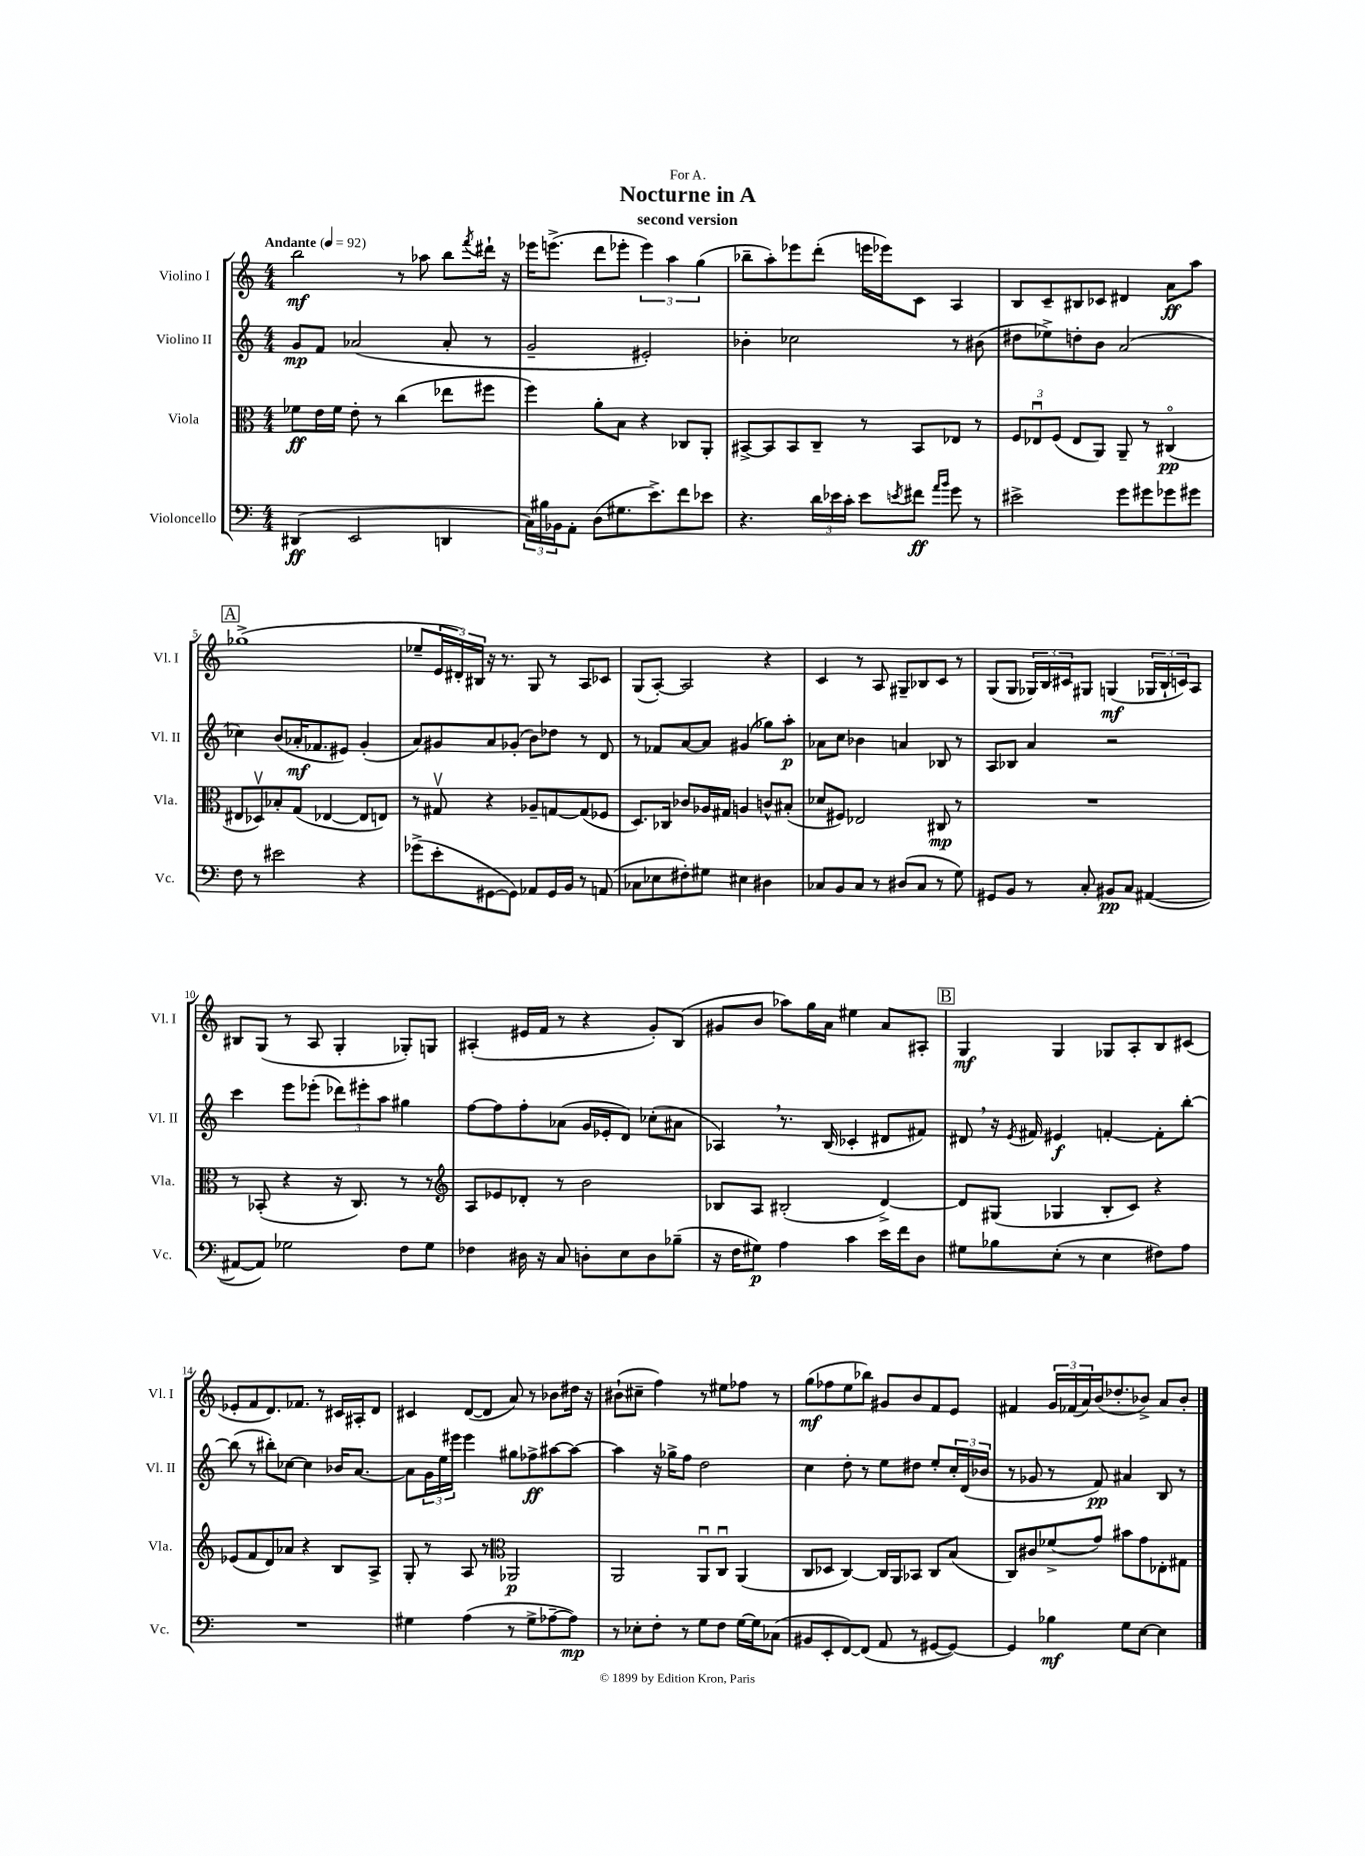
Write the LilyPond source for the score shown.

\header { title = "Nocturne in A" subtitle = "second version" dedication = "For A." }
<<
\new StaffGroup <<
\new Staff = "s0" \with { instrumentName = "Violino I" shortInstrumentName = "Vl. I" } {
    \clef treble \key c \major \numericTimeSignature \time 4/4 \tempo "Andante" 4 = 92
    b''2\mf r8 aes''8 b''8 \acciaccatura { f'''8 } dis'''16-! r16 |
    ees'''16 e'''8.->( d'''8 ees'''8-. \tuplet 3/2 { ees'''4) a''4 g''4( } |
    bes''8-- a''8-.) ees'''8 d'''8-.( e'''16 ees'''16) c'8 a4 |
    b8 c'8-- bis8 ces'8 dis'4 a'8\ff a''8 |
    \mark \markup { \box "A" } ges''1->( |
    ees''8-- \tuplet 3/2 { e'16 dis'16-.) bis16 } r16 r8. g8 r8 a8 ces'8 |
    g8( a8~-.) a2 r4 |
    c'4 r8 a8 gis8-- bes8 c'8 r8 |
    g8( g8 \tuplet 3/2 { ges16) b16 cis'16 } gis8 g4\mf( \tuplet 3/2 { ges16 b16-! c'16) } a8 |
    bis8 g8( r8 a8 g4-. ges8-.) g8 |
    ais4-.( eis'16 f'16 r8 r4 g'8-.) b8( |
    gis'8 b'8 aes''8) g''16 a'16 eis''4 a'8 ais8-. |
    \mark \markup { \box "B" } g4\mf g4 ges8 a8-. b8 cis'8( |
    ees'8-. f'8 d'8.) fes'8. r8 cis'16 ais16-. d'8 |
    cis'4 d'8~( d'8 a'8) r8 bes'8 dis''16 r16 |
    bis'8-!( cis''8-- f''4) r8 eis''8 fes''8 r8 |
    g''8\mf( fes''8 e''8 bes''8) gis'8 b'8 f'8 e'8 |
    fis'4 \tuplet 3/2 { g'16 fes'16( a'16) } b'16( des''8.-. bes'8->) a'8 bes'8-. \bar "|." |
}
\new Staff = "s1" \with { instrumentName = "Violino II" shortInstrumentName = "Vl. II" } {
    \clef treble \key c \major \numericTimeSignature \time 4/4
    g'8\mp f'8 aes'2( aes'8-. r8 |
    g'2-- eis'2-.) |
    bes'4-. ces''2 r8 bis'8( |
    dis''8 ees''8->) d''8-. b'8 a'2( |
    \mark \markup { \box "A" } ces''4) b'8( aes'16-.\mf fes'8. eis'8) g'4-.( |
    a'8) gis'8 a'8 ges'8-.( b'8) des''8 r8 d'8 |
    r8 fes'8 a'8~ a'8 gis'4( ges''8) a''8-.\p |
    aes'8 c''8 bes'4 a'4 bes8 r8 |
    a8 bes8 a'4 r2 |
    c'''4 e'''8 ees'''8-.( \tuplet 3/2 { des'''8) eis'''8-. a''8 } gis''4 |
    f''8~ f''8 f''8-. aes'8( g'16 ees'16-. d'8) ces''8-.( ais'8 |
    aes4) \breathe r8. b16( ces'4-. dis'8 fis'8) |
    \mark \markup { \box "B" } dis'8 \breathe r16 \acciaccatura { e'8 } fis'16 eis'4\f f'4~-. f'8-. b''8~-. |
    b''8( r8 bis''8-.) ces''8~ ces''4 bes'16 a'8.~ |
    a'8 \tuplet 3/2 { g'16 e''16 eis'''16 } eis'''4 gis''8 fes''8->\ff ais''8~ ais''8~ |
    ais''4 r16 ges''16-> f''8 d''2 |
    c''4 d''8-. r8 e''8 dis''8 e''8-. \tuplet 3/2 { c''16-. d'16( bes'16 } |
    r8 ges'8 r8 f'8\pp) ais'4 b8 r8 \bar "|." |
}
\new Staff = "s2" \with { instrumentName = "Viola" shortInstrumentName = "Vla." } {
    \clef alto \key c \major \numericTimeSignature \time 4/4
    fes'8\ff e'16 fes'16 e'8-. r8 c''4( ees''8 fis''8 |
    f''4) a'8-. b8 r4 ces8 a,8-. |
    bis,8~-> bis,8 bis,8 c8-- r8 bis,8 ees8 r8 |
    \tuplet 3/2 { f8 ees8\downbow f8( } ees8 a,8) a,8-- r8 cis4\flageolet\pp( |
    \mark \markup { \box "A" } eis8 des8\upbow) bes8-. g8( ees4~ ees8 e8) |
    r8 gis8\upbow r4 aes8-- g8~ g8( fes8 |
    d8.) ces16 ces'8 aes16 gis16 a4 c'8-^ bis8-.( |
    des'8 fis8) ees2 cis8\mp r8 |
    R1 |
    r8 bes,8-.( r4 r16 c8.) r8 r8 |
    \clef treble a8 ees'8 des'8-. r8 b'2 |
    bes8 a8 bis2-.( d'4~->) |
    \mark \markup { \box "B" } d'8 gis8( ges4 b8-. c'8) r4 |
    ees'8( f'8 d'8) aes'8 r4 b8 a8-> |
    g8-. r8 a8 r8 \clef alto aes,2\p |
    a,2 a,8\downbow c8\downbow a,4( |
    c8 des8 c4~) c16 a,16 bes,8 c8 b8( |
    c8) cis'8 fes'8->( g'8) bis'8 g'8 ees8-. gis8 \bar "|." |
}
\new Staff = "s3" \with { instrumentName = "Violoncello" shortInstrumentName = "Vc." } {
    \clef bass \key c \major \numericTimeSignature \time 4/4
    dis,4\ff( e,2 d,4 |
    \tuplet 3/2 { c16) bis16 bes,16 } a,8-. d8( gis8. e'8.->) f'8 ees'8 |
    r4. \tuplet 3/2 { d'16 ees'16 c'16-. } ees'8 \acciaccatura { e'8 } fis'8\ff \grace { a'16 b'16 } g'8 r8 |
    eis'2-> g'8 gis'8 ges'8 gis'8 |
    \mark \markup { \box "A" } f8 r8 eis'2 r4 |
    ges'8->( e'8-. gis,8~ gis,8) aes,8 gis,16 b,16 r8 a,8( |
    ces8 ees8 fis8-.) gis8 eis4 dis4 |
    ces8 b,8 ces8 r8 dis8( ces8 r8 g8) |
    gis,8 b,8 r8 c8-. bis,8\pp c8 ais,4~( |
    ais,8~ ais,8) ges2 f8 ges8 |
    fes4 dis16 r16 c8 d8-. e8 d8 bes8--( |
    r16 f16 gis8\p) a4 c'4 e'16 f'16 d8 |
    \mark \markup { \box "B" } gis8 bes8 e8-.( r8 e4 fis8) a8 |
    R1 |
    gis4 a4( r8 gis8-> aes8~-- aes8\mp) |
    r8 ees8-. f8-. r8 g8 f8 g16~ g16 ces8( |
    bis,8 e,8-. f,8~) f,8( a,8 r8 gis,8~ gis,8~) |
    gis,4 bes4\mf g8 e8~ e4 \bar "|." |
}
>>
>>
